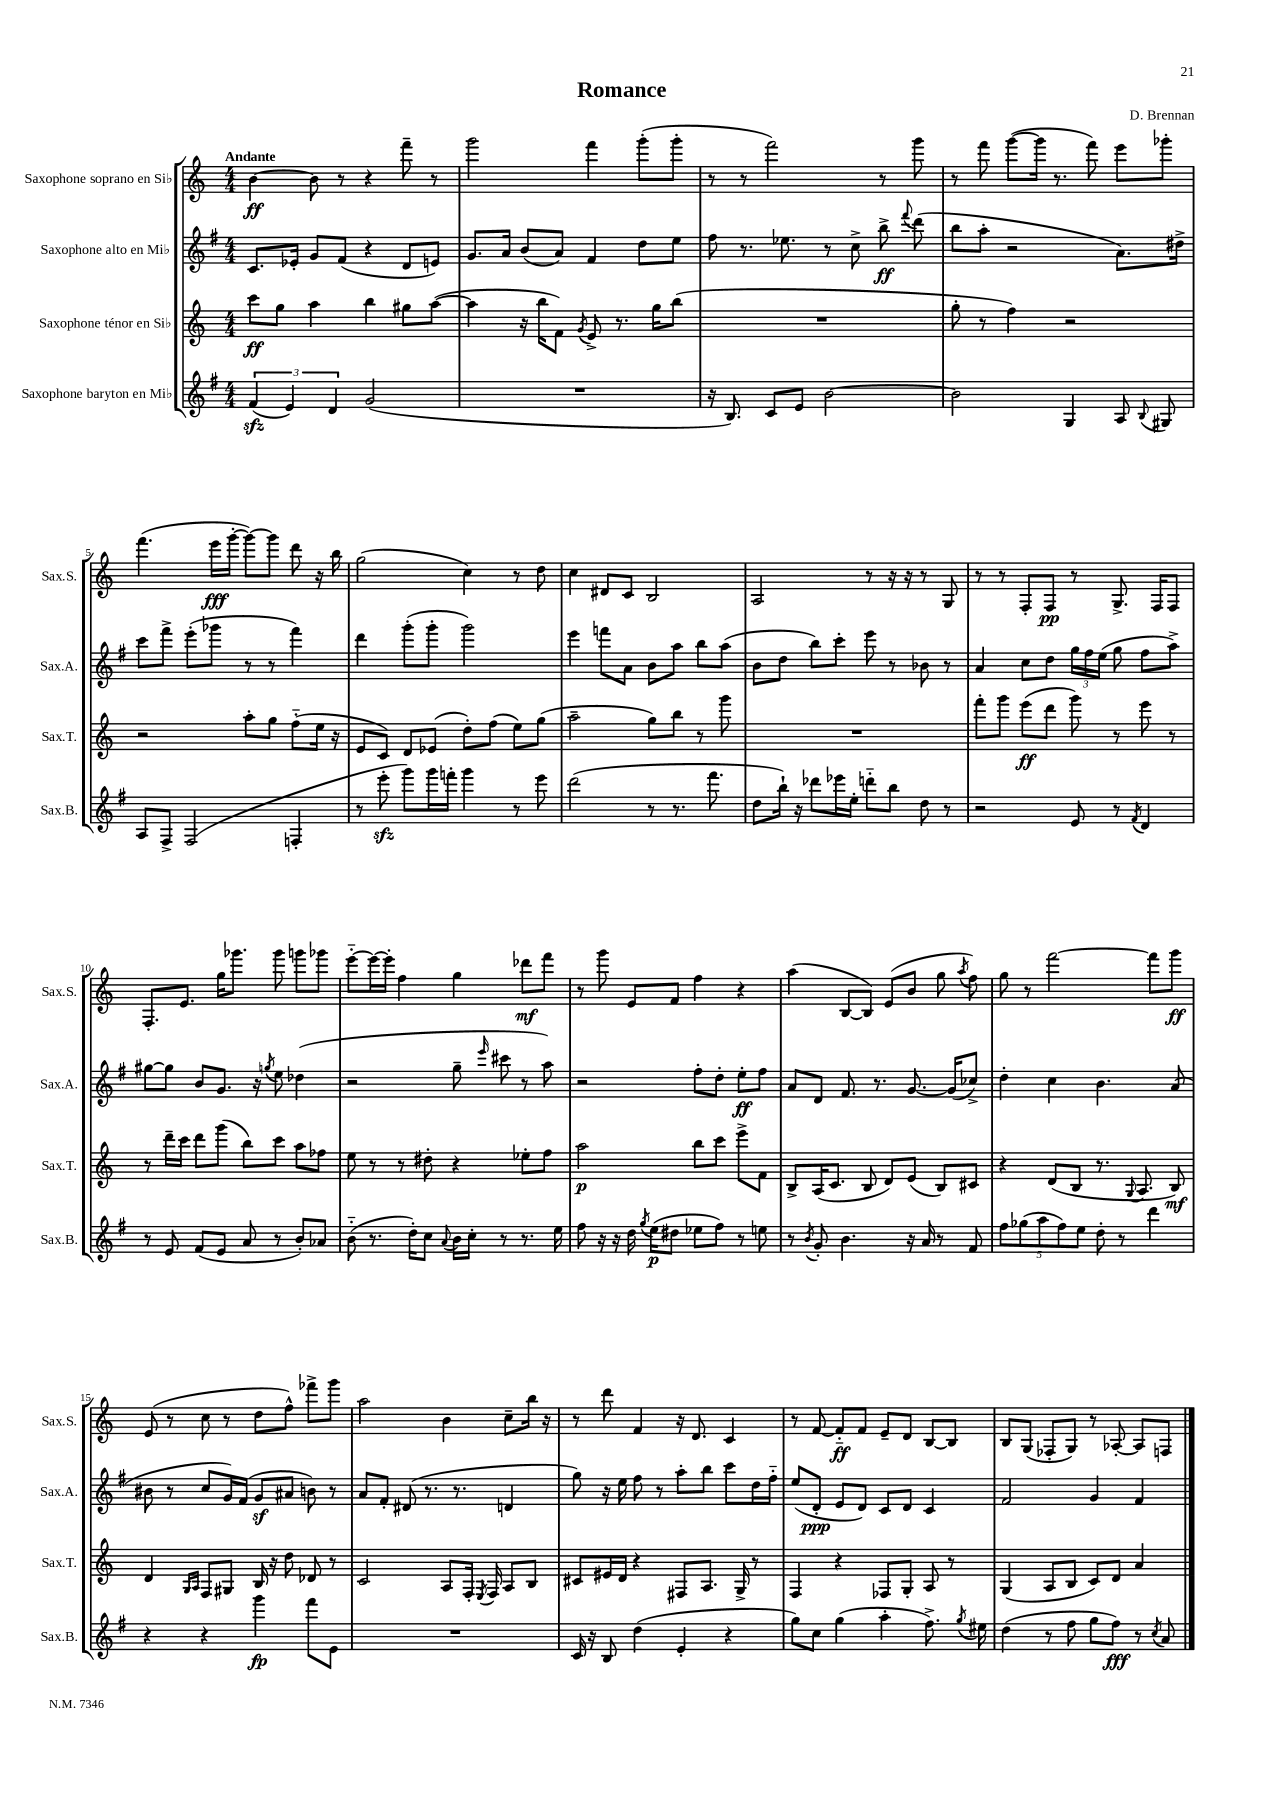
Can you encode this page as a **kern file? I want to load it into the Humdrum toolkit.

**kern	**dynam	**kern	**dynam	**kern	**dynam	**kern	**dynam
*part4	*part4	*part3	*part3	*part2	*part2	*part1	*part1
*staff4	*staff4	*staff3	*staff3	*staff2	*staff2	*staff1	*staff1
*I"Saxophone baryton en Mi♭	*	*I"Saxophone ténor en Si♭	*	*I"Saxophone alto en Mi♭	*	*I"Saxophone soprano en Si♭	*
*I'Sax.B.	*	*I'Sax.T.	*	*I'Sax.A.	*	*I'Sax.S.	*
*clefG2	*	*clefG2	*	*clefG2	*	*clefG2	*
*k[f#]	*	*k[]	*	*k[f#]	*	*k[]	*
*M4/4	*	*M4/4	*	*M4/4	*	*M4/4	*
=1	=1	=1	=1	=1	=1	=1	=1
!	!	!	!	!	!	!LO:TX:a:B:t=Andante	!
(6f#zz/	.	8ccc\L	ff	8.c/L	.	[4b\	ff
.	.	8gg\J	.	.	.	.	.
6e/)	.	.	.	.	.	.	.
.	.	.	.	16e-X'/Jk	.	.	.
.	.	4aa\	.	8g/L	.	8b\]	.
6d/	.	.	.	.	.	.	.
.	.	.	.	(8f#/J	.	8r	.
(2g/	.	4bb\	.	4r	.	4r	.
.	.	8gg#X\L	.	8d/L	.	8fff~\	.
.	.	([8aa\J	.	8en/J)	.	8r	.
=2	=2	=2	=2	=2	=2	=2	=2
1r	.	4aa\]	.	8.g/L	.	2ggg\	.
.	.	.	.	16a/Jk	.	.	.
.	.	16r	.	(8b/L	.	.	.
.	.	16bb\KL	.	.	.	.	.
.	.	8f\J)	.	8a/J)	.	.	.
.	.	8qg/	.	.	.	.	.
.	.	8e^/	.	4f#/	.	4fff\	.
.	.	8.r	.	.	.	.	.
.	.	.	.	8dd\L	.	(8ggg'\L	.
.	.	16gg\KL	.	.	.	.	.
.	.	(8bb\J	.	8ee\J	.	8ggg'\J	.
=3	=3	=3	=3	=3	=3	=3	=3
16r	.	1r	.	8ff#\	.	8r	.
8.B/)	.	.	.	.	.	.	.
.	.	.	.	8.r	.	8r	.
8c/L	.	.	.	.	.	2fff\)	.
.	.	.	.	8.ee-X\	.	.	.
8e/J	.	.	.	.	.	.	.
[2b\	.	.	.	8r	.	.	.
.	.	.	.	8cc^\	.	.	.
.	.	.	.	8bb^\	ff	8r	.
.	.	.	.	8qqfff#/	.	.	.
.	.	.	.	(8ddd\	.	8ggg\	.
=4	=4	=4	=4	=4	=4	=4	=4
2b\]	.	8gg'\	.	8bb\L	.	8r	.
.	.	8r	.	8aa'\J	.	8fff\	.
.	.	4ff\)	.	2r	.	([8ggg\L	.
.	.	.	.	.	.	16ggg\Jk]	.
.	.	.	.	.	.	8.r	.
4G/	.	2r	.	.	.	.	.
.	.	.	.	.	.	8fff\)	.
8A/	.	.	.	8.a\L)	.	8eee\L	.
8qqB/	.	.	.	.	.	.	.
8G#X/	.	.	.	.	.	8ggg-X'\J	.
.	.	.	.	16dd#X^\Jk	.	.	.
!!LO:LB:g=z
=5	=5	=5	=5	=5	=5	=5	=5
8A/L	.	2r	.	8ccc\L	.	(4.fff\	.
8F#^/J	.	.	.	8fff#^\J	.	.	.
(2F#/	.	.	.	(8eee'\L	.	.	.
.	.	.	.	8ggg-X\J	.	16eee\LL	fff
.	.	.	.	.	.	[16ggg'\JJ	.
.	.	8aa'\L	.	8r	.	8ggg\L_)	.
.	.	8gg\J	.	8r	.	8ggg\J]	.
4Fn'/	.	(8ff\L	.	4fff#\)	.	8ddd\	.
.	.	16ee\Jk	.	.	.	16r	.
.	.	16r	.	.	.	16bb\	.
=6	=6	=6	=6	=6	=6	=6	=6
8r	.	8e/L	.	4ddd\	.	(2gg\	.
8eeezz'\	.	8c/J)	.	.	.	.	.
8ggg\L)	.	8d/L	.	(8ggg'\L	.	.	.
16ggg\L	.	(8e-X/J	.	8ggg'\J	.	.	.
16fffn'\JJ	.	.	.	.	.	.	.
4ggg\	.	8dd'\L)	.	2ggg\)	.	4cc\)	.
.	.	(8ff\J	.	.	.	.	.
8r	.	8ee\L)	.	.	.	8r	.
8eee\	.	(8gg\J	.	.	.	8dd\	.
=7	=7	=7	=7	=7	=7	=7	=7
(2ddd\	.	2aa~\	.	4eee\	.	4cc\	.
.	.	.	.	8fffn\L	.	8d#X/L	.
.	.	.	.	8a\J	.	8c/J	.
8r	.	8gg\L)	.	8b\L	.	2B/	.
8.r	.	8bb\J	.	8aa\J	.	.	.
.	.	8r	.	8bb\L	.	.	.
8.fff#\	.	.	.	.	.	.	.
.	.	8ggg\	.	(8aa\J	.	.	.
=8	=8	=8	=8	=8	=8	=8	=8
8dd\L	.	1r	.	8b\L	.	2A/	.
16bb`\Jk)	.	.	.	8dd\J	.	.	.
16r	.	.	.	.	.	.	.
8ddd-X\L	.	.	.	8bb\L)	.	.	.
16eee-X\L	.	.	.	8ccc'\J	.	.	.
16ee'\JJ	.	.	.	.	.	.	.
8dddn\L	.	.	.	8eee\	.	8r	.
8bb\J	.	.	.	8r	.	16r	.
.	.	.	.	.	.	16r	.
8dd\	.	.	.	8b-X\	.	8r	.
8r	.	.	.	8r	.	8G/	.
=9	=9	=9	=9	=9	=9	=9	=9
2r	.	8fff'\L	.	4a/	.	8r	.
.	.	8ggg\J	.	.	.	8r	.
.	.	(8eee\L	ff	8cc\L	.	8F'/L	.
.	.	8ddd\J	.	8dd\J	.	8F/J	pp
8e/	.	8ggg\)	.	24gg\LL	.	8r	.
.	.	.	.	24ff#\	.	.	.
.	.	.	.	(24ee\JJ	.	.	.
8r	.	8r	.	8gg\	.	8.G^/	.
8qf#/	.	.	.	.	.	.	.
4d/	.	8eee\	.	8ff#\L	.	.	.
.	.	.	.	.	.	16F/KL	.
.	.	8r	.	8aa^\J)	.	8F/J	.
!!LO:LB:g=z
=10	=10	=10	=10	=10	=10	=10	=10
8r	.	8r	.	[8gg#X\L	.	8.F'/L	.
8e/	.	16ddd~\LL	.	8gg#\J]	.	.	.
.	.	16ccc\JJ	.	.	.	8.e/J	.
(8f#/L	.	8ddd\L	.	8b/L	.	.	.
8e/J	.	(8ggg\J	.	8.g/J	.	16gg\KL	.
.	.	.	.	.	.	8.ggg-X\J	.
8a/	.	8bb\L)	.	.	.	.	.
.	.	.	.	16r	.	.	.
.	.	.	.	8qggn/	.	.	.
8r	.	8ccc\J	.	8ee\	.	8ggg-\	.
8b'/L)	.	8aa\L	.	(4dd-X\	.	8gggn\L	.
8a-X/J	.	8ff-X\J	.	.	.	8ggg-X\J	.
=11	=11	=11	=11	=11	=11	=11	=11
(8b\	.	8ee\	.	2r	.	[8eee\L	.
8.r	.	8r	.	.	.	16eee\L_	.
.	.	.	.	.	.	16eee'\JJ]	.
.	.	8r	.	.	.	4ff\	.
16dd'\KL)	.	.	.	.	.	.	.
8cc\J	.	8dd#X'\	.	.	.	.	.
8qqa/	.	.	.	.	.	.	.
16b\LL	.	4r	.	8gg~\	.	4gg\	.
16cc'\JJ	.	.	.	.	.	.	.
.	.	.	.	16qqeee/	.	.	.
8r	.	.	.	8ccc#X\	.	.	.
8.r	.	8ee-X'\L	.	8r	.	8ddd-X\L	mf
.	.	8ff\J	.	8aa\)	.	8fff\J	.
16ee\	.	.	.	.	.	.	.
=12	=12	=12	=12	=12	=12	=12	=12
8ff#\	.	2aa\	p	2r	.	8r	.
16r	.	.	.	.	.	8ggg\	.
16r	.	.	.	.	.	.	.
16dd\	.	.	.	.	.	8e/L	.
8qgg/	.	.	.	.	.	.	.
(16ee\KL	p	.	.	.	.	.	.
8dd#X\J	.	.	.	.	.	8f/J	.
8ee-X\L	.	8bb\L	.	8ff#'\L	.	4ff\	.
8ff#\J)	.	8ccc\J	.	8dd'\J	.	.	.
8r	.	8eee^\L	.	8ee'\L	ff	4r	.
8een\	.	8f\J	.	8ff#\J	.	.	.
=13	=13	=13	=13	=13	=13	=13	=13
8r	.	8B^/L	.	8a/L	.	(4aa\	.
8qb/	.	.	.	.	.	.	.
8g'/	.	(16A/K	.	8d/J	.	.	.
.	.	8.c/J	.	.	.	.	.
4.b\	.	.	.	8.f#/	.	[8B/L	.
.	.	8B/	.	.	.	8B/J])	.
.	.	.	.	8.r	.	.	.
.	.	8d/L)	.	.	.	(8e/L	.
16r	.	(8e/J	.	[8.g/	.	8b/J	.
16a/	.	.	.	.	.	.	.
8r	.	8B/L)	.	.	.	8gg\	.
.	.	.	.	(16g/KL]	.	.	.
.	.	.	.	.	.	8qaa/	.
8f#/	.	8c#X/J	.	8cc-X^/J)	.	8ff\)	.
=14	=14	=14	=14	=14	=14	=14	=14
10ff#\L	.	4r	.	4dd'\	.	8gg\	.
(10gg-X\	.	.	.	.	.	.	.
.	.	.	.	.	.	8r	.
10aa\	.	.	.	.	.	.	.
.	.	(8d/L	.	4cc\	.	[2fff\	.
10ff#\)	.	.	.	.	.	.	.
.	.	8B/J	.	.	.	.	.
10ee\J	.	.	.	.	.	.	.
8dd'\	.	8.r	.	4.b\	.	.	.
8r	.	.	.	.	.	.	.
.	.	8qqG/	.	.	.	.	.
.	.	8.A/	.	.	.	.	.
4ddd\	.	.	.	.	.	8fff\L]	.
.	.	8B/)	mf	(8a/	.	8ggg\J	ff
!!LO:LB:g=z
=15	=15	=15	=15	=15	=15	=15	=15
4r	.	4d/	.	8b#X\	.	(8e/	.
.	.	.	.	8r	.	8r	.
.	.	16qqG/LL	.	.	.	.	.
.	.	16qqA/JJ	.	.	.	.	.
4r	.	8F/L	.	8cc/L	.	8cc\	.
.	.	8G#X/J	.	16g/L)	.	8r	.
.	.	.	.	(16f#/JJ	.	.	.
4ggg\	fp	16B/	.	8gz/L	.	8dd\L	.
.	.	16r	.	.	.	.	.
.	.	8dd\	.	8a#X/J	.	8ff^^\J)	.
8fff#\L	.	8d-X/	.	8bn\)	.	8fff-X^\L	.
8e\J	.	8r	.	8r	.	8ggg\J	.
=16	=16	=16	=16	=16	=16	=16	=16
1r	.	2c/	.	8a/L	.	2aa\	.
.	.	.	.	8f#'/J	.	.	.
.	.	.	.	(8d#X/	.	.	.
.	.	.	.	8.r	.	.	.
.	.	8A/L	.	.	.	4b\	.
.	.	.	.	8.r	.	.	.
.	.	16F'/Jk	.	.	.	.	.
.	.	8qE/	.	.	.	.	.
.	.	16F/	.	.	.	.	.
.	.	8A/L	.	4dn/	.	8cc~\L	.
.	.	8B/J	.	.	.	16bb\Jk	.
.	.	.	.	.	.	16r	.
=17	=17	=17	=17	=17	=17	=17	=17
16c/	.	8c#X/L	.	8gg\)	.	8r	.
16r	.	.	.	.	.	.	.
8B/	.	16e#X/L	.	16r	.	8ddd\	.
.	.	16d/JJ	.	16ee\	.	.	.
(4dd\	.	4r	.	8ff#\	.	4f/	.
.	.	.	.	8r	.	.	.
4e'/	.	8F#X/L	.	8aa'\L	.	16r	.
.	.	.	.	.	.	8.d/	.
.	.	8.A/J	.	8bb\J	.	.	.
4r	.	.	.	8ccc\L	.	4c/	.
.	.	16G^/	.	.	.	.	.
.	.	8r	.	16dd\L	.	.	.
.	.	.	.	16ff#\JJ	.	.	.
=18	=18	=18	=18	=18	=18	=18	=18
8gg\L)	.	4F/	.	(8ee/L	.	8r	.
8cc\J	.	.	.	8d'/J	ppp	[8f/	.
(4gg\	.	4r	.	8e/L	.	8f/L]	ff
.	.	.	.	8d/J)	.	8f/J	.
4aa'\	.	8F-X/L	.	8c/L	.	8e~/L	.
.	.	8G'/J	.	8d/J	.	8d/J	.
8.ff#^\)	.	8A/	.	4c/	.	[8B/L	.
.	.	8r	.	.	.	8B/J]	.
8qgg/	.	.	.	.	.	.	.
16ee#X\	.	.	.	.	.	.	.
=19	=19	=19	=19	=19	=19	=19	=19
(4dd\	.	(4G/	.	2f#/	.	8B/L	.
.	.	.	.	.	.	(8G/J	.
8r	.	8A/L	.	.	.	8F-X'/L	.
8ff#\	.	8B/J	.	.	.	8G/J)	.
8gg\L	.	8c/L)	.	4g/	.	8r	.
8ff#\J)	fff	8d/J	.	.	.	[8A-X'/	.
8r	.	4a/	.	4f#/	.	8A-/L]	.
8qcc/	.	.	.	.	.	.	.
8a/	.	.	.	.	.	8Fn/J	.
==	==	==	==	==	==	==	==
*-	*-	*-	*-	*-	*-	*-	*-
